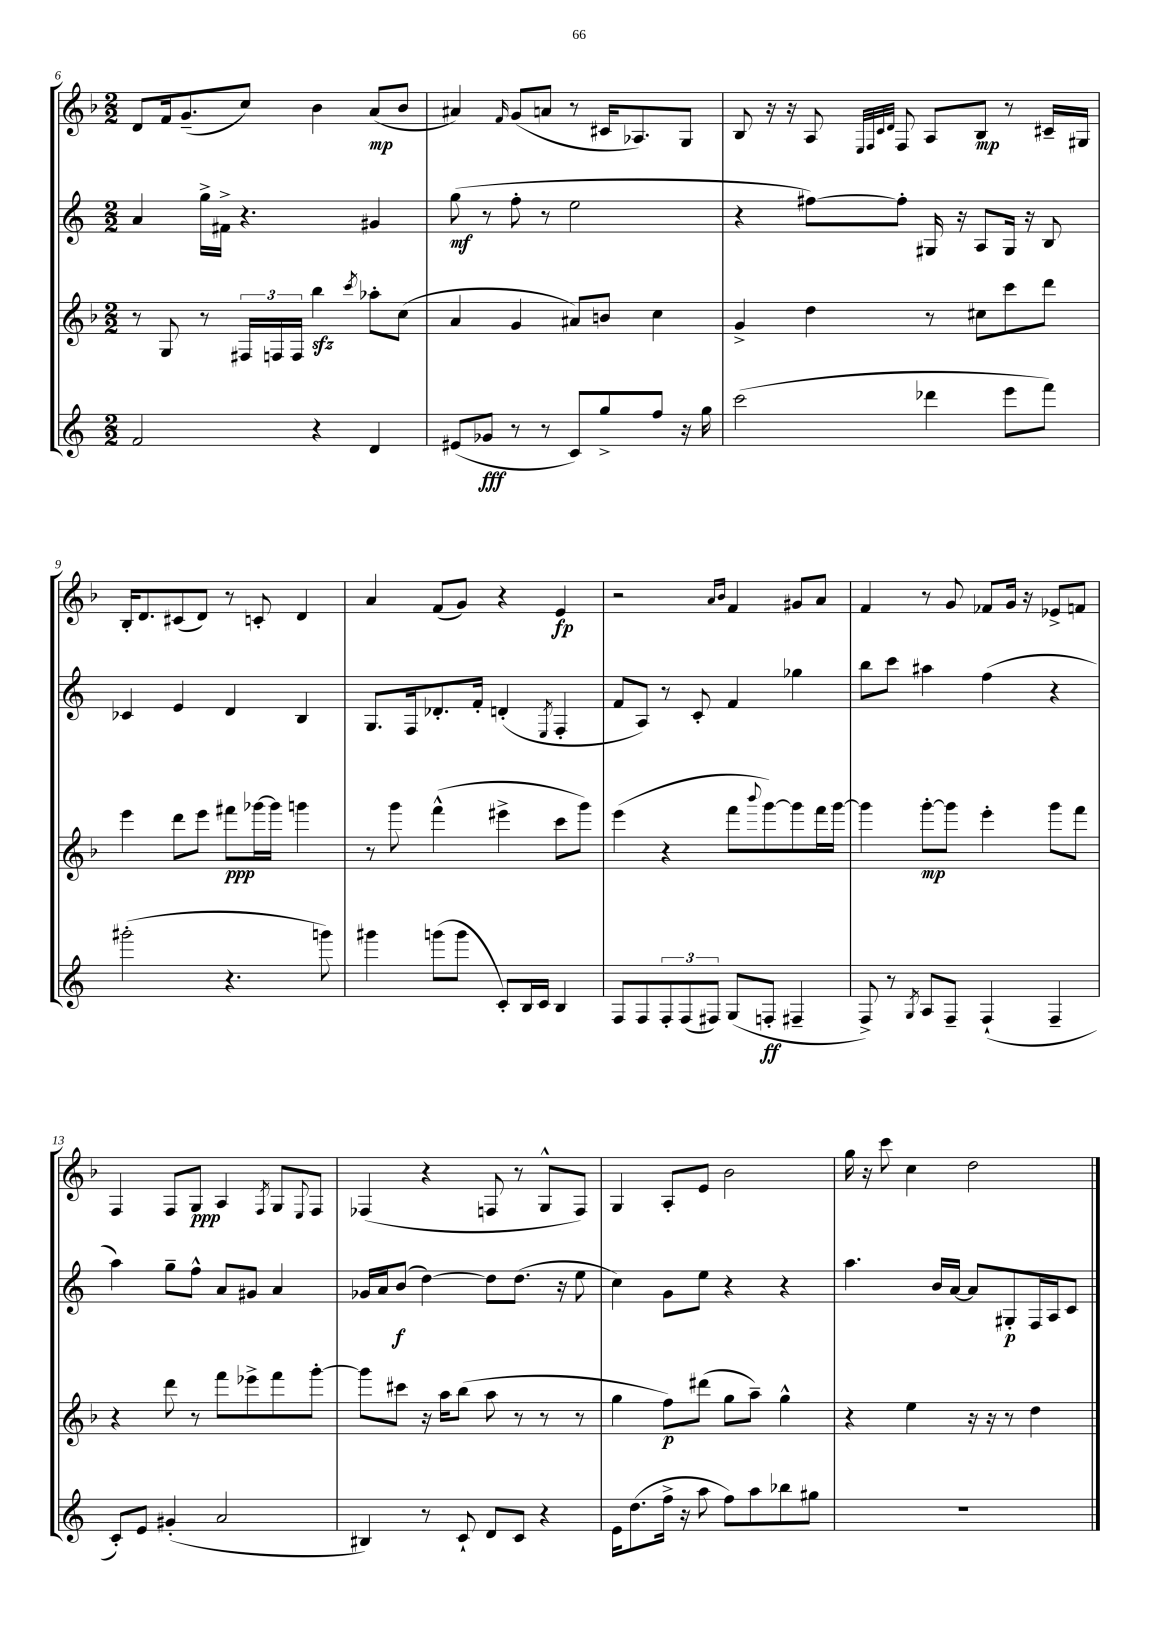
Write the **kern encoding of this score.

**kern	**kern	**kern	**kern
*staff4	*staff3	*staff2	*staff1
*clefG2	*clefG2	*clefG2	*clefG2
*k[]	*k[b-]	*k[]	*k[b-]
*M2/2	*M2/2	*M2/2	*M2/2
2f/	8r	4a/	8d/L
.	8G/	.	16f/k
.	.	.	(8.g~/
.	8r	16gg^\LL	.
.	.	16f#^\JJ	.
.	24F#/LL	4.r	8cc/J)
.	24F/	.	.
.	24F/JJ	.	.
4r	4bb-\	.	4b-\
.	8qccc/	.	.
4d/	8aa-'\L	4g#/	(8a/L
.	(8cc\J	.	8b-/J
=	=	=	=
(8e#/L	4a/	(8gg\	4a#/)
8g-/J	.	8r	.
.	.	.	16qqf/
8r	4g/	8ff'\	(8g/L
8r	.	8r	8a/J
8c/L)	8a#/L)	2ee\	8r
8gg^/	8b/J	.	16c#/LK
.	.	.	8.A-/)
8ff/J	4cc\	.	.
16r	.	.	8G/J
16gg\	.	.	.
=	=	=	=
(2ccc\	4g^/	4r	8B-/
.	.	.	16r
.	.	.	16r
.	4dd\	[8ff#\L)	8A/
.	.	.	32qqE/LLL
.	.	.	32qqF/
.	.	.	32qqc/
.	.	.	32qqd/JJJ
.	.	8ff#'\]J	8F/
4ddd-\	8r	16G#/	8A/L
.	.	16r	.
.	8cc#\L	8A/L	8B-/J
8eee\L	8ccc\	16G#/Jk	8r
.	.	16r	.
8fff\J)	8ddd\J	8B/	16c#~/LL
.	.	.	16G#/JJ
=	=	=	=
(2ggg#'\	4eee\	4c-/	16B-'/LK
.	.	.	8.d/
.	8ddd\L	4e/	(8c#/
.	8eee\J	.	8d/J)
4.r	8fff#\L	4d/	8r
.	[16ggg-\L	.	8c'/
.	16ggg-\]JJ	.	.
.	4ggg\	4B/	4d/
8ggg\)	.	.	.
=	=	=	=
4ggg#\	8r	8.G/L	4a/
.	8ggg\	.	.
.	.	16F/k	.
(8ggg\L	(4fff^^\	8.d-'/	(8f/L
8ggg\J	.	.	8g/J)
.	.	16f'/Jk	.
8c'/L)	4eee#^\	(4d'/	4r
16B/L	.	.	.
16c/JJ	.	.	.
.	.	8qE/	.
4B/	8ccc\L	4F'/	4e/
.	8ggg\J)	.	.
=	=	=	=
8F/L	(4eee\	8f/L	2r
8F/	.	8A/J)	.
12F'/	4r	8r	.
(12F/	.	.	.
.	.	8c'/	.
12F#/J)	.	.	.
.	.	.	16qqa/LL
.	.	.	16qqb-/JJ
(8G/L	8fff\L	4f/	4f/
.	8qqbbb-/	.	.
8F'/J	[8ggg\)	.	.
4F#~/	8ggg\]	4gg-\	8g#/L
.	16fff\L	.	8a/J
.	[16ggg\JJ	.	.
=	=	=	=
8F^/)	4ggg\]	8bb\L	4f/
8r	.	8ccc\J	.
8qG/	.	.	.
8A/L	[8ggg'\L	4aa#\	8r
8F~/J	8ggg\]J	.	8g/
(4F`/	4eee'\	(4ff\	8f-/L
.	.	.	16g/Jk
.	.	.	16r
4F~/	8ggg\L	4r	8e-^/L
.	8fff\J	.	8f/J
=	=	=	=
8c'/L)	4r	4aa\)	4F/
8e/J	.	.	.
(4g#'/	8ddd\	8gg~\L	8F/L
.	8r	8ff^^\J	8G/J
2a/	8fff\L	8a/L	4A/
.	8eee-^\	8g#/J	.
.	.	.	8qF/
.	8fff\	4a/	8G/L
.	.	.	8qqE/
.	[8ggg'\J	.	8F/J
=	=	=	=
4B#/)	8ggg\]L	16g-/LL	(4F-/
.	.	16a/J	.
.	8ccc#\J	(8b/J	.
8r	16r	[4dd\)	4r
.	16aa\LK	.	.
8c`/	(8bb-\J	.	.
8d/L	8aa\	8dd\]L	8F/
8c/J	8r	(8.dd\J	8r
4r	8r	.	8G^^/L
.	.	16r	.
.	8r	8ee\	8F/J)
=	=	=	=
16e\LK	4gg\	4cc\)	4G/
(8.dd\	.	.	.
16ff^\Jk	8ff\L)	8g\L	8A'/L
16r	.	.	.
8aa\	(8ddd#\J	8ee\J	8e/J
8ff\L)	8gg\L	4r	2b-\
8aa\	8aa~\J)	.	.
8bb-\	4gg^^\	4r	.
8gg#\J	.	.	.
=	=	=	=
1r	4r	4.aa\	16gg\
.	.	.	16r
.	.	.	8ccc\
.	4ee\	.	4cc\
.	.	16b/LL	.
.	.	[16a/JJ	.
.	16r	8a/]L	2dd\
.	16r	.	.
.	8r	8G#'/	.
.	4dd\	16F/L	.
.	.	16A/J	.
.	.	8c/J	.
==	==	==	==
*-	*-	*-	*-
